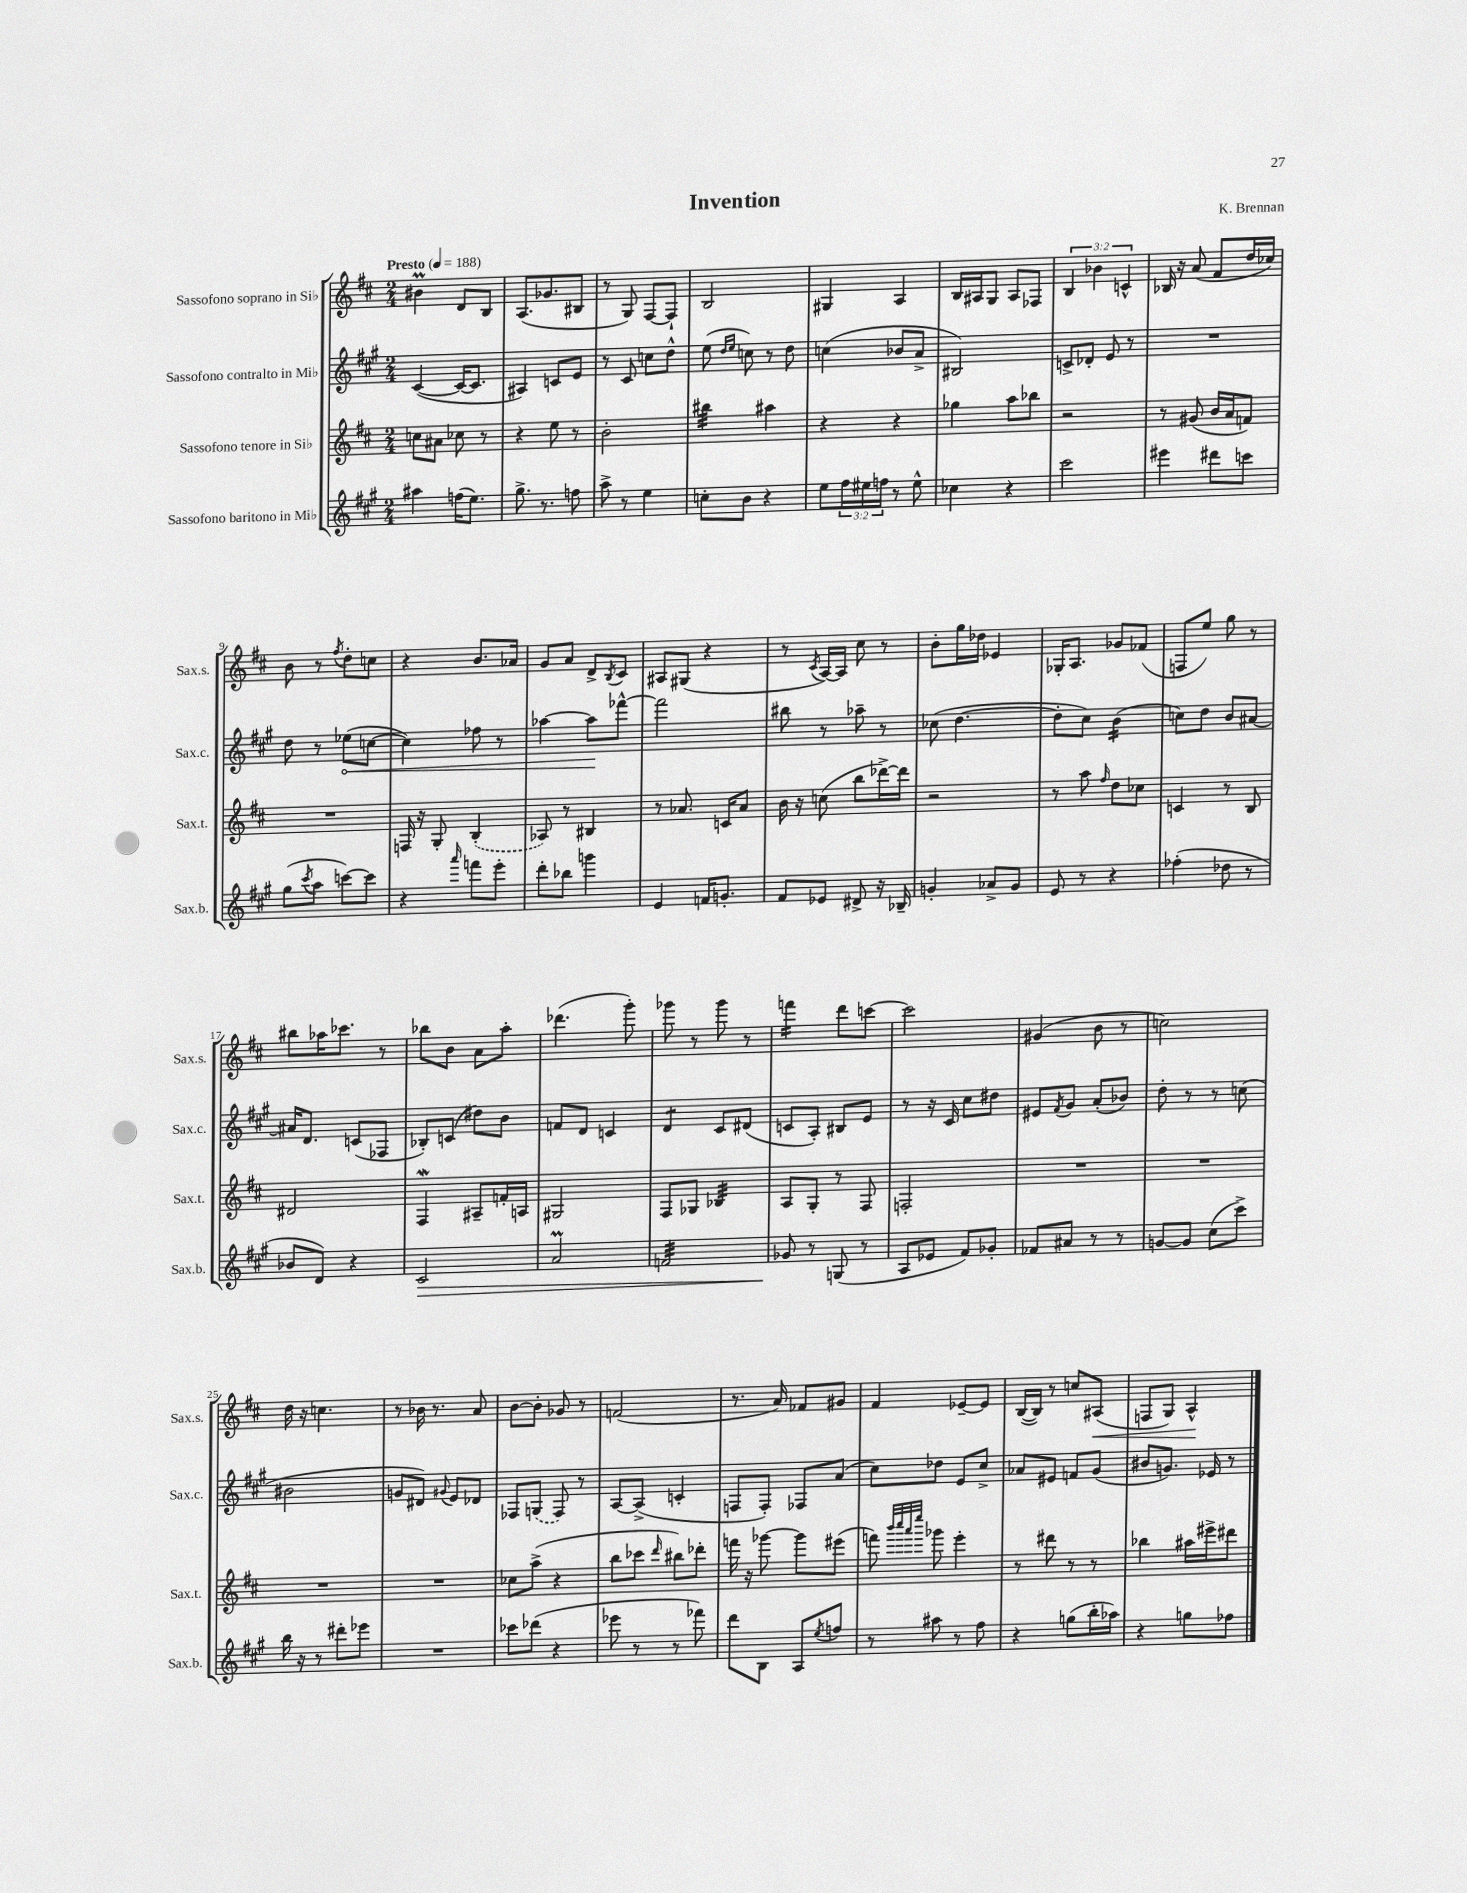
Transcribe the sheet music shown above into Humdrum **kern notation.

**kern	**kern	**kern	**kern
*staff4	*staff3	*staff2	*staff1
*clefG2	*clefG2	*clefG2	*clefG2
*k[f#c#g#]	*k[f#c#]	*k[f#c#g#]	*k[f#c#]
*M2/4	*M2/4	*M2/4	*M2/4
*MM188	*MM188	*MM188	*MM188
4aa#	8cc	([4c#	4b#
.	8a#	.	.
(16ff	8cc-	16c#_	8d
8.ee)	.	8.c#]	.
.	8r	.	8B
=	=	=	=
8.gg#^	4r	4A#)	(8.A
8.r	.	.	8.g-
.	8ee	8c	.
8ff	8r	8e	8B#
=	=	=	=
8aa^	2b'	8r	8r
8r	.	8c#	8G)
4ee	.	8cc	[8F#
.	.	8dd^^	8F#`]
=	=	=	=
8cc'	4bb#	(8ee	2B
.	.	16qqdd	.
.	.	16qqee	.
8b	.	8cc)	.
4r	4aa#	8r	.
.	.	8dd	.
=	=	=	=
8ee	4r	(4cc	4G#
24ff#	.	.	.
24ee#	.	.	.
24ff	.	.	.
8r	4r	8b-	4A
8ee#^^	.	8a^	.
=	=	=	=
4cc-	4gg-	2B#)	16B
.	.	.	16A#
.	.	.	8G
4r	8aa	.	8A#
.	8bb-	.	8F-
=	=	=	=
2ccc#	2r	8c^	6B
.	.	8d-'	.
.	.	.	6b-
.	.	8e	.
.	.	.	6c^^
.	.	8r	.
=	=	=	=
4eee#	8r	2r	16B-
.	.	.	16r
.	(8g#	.	(8a
8ddd#	16b	.	8f#
.	16a	.	.
8ccc	8f)	.	16dd
.	.	.	16cc-)
=	=	=	=
(8gg#	2r	8dd	8b
8qccc#	.	.	.
8aa	.	8r	8r
.	.	.	8qff#
[8ccc)	.	(8ee-	8dd'
8ccc]	.	[8cc	8cc
=	=	=	=
4r	16F	4cc])	4r
.	16r	.	.
.	8G'	.	.
16qqaaa	.	.	.
8fff	(4B'	8ff-	8.b
8eee'	.	8r	.
.	.	.	16a-
=	=	=	=
8ddd'	8A-)	[4aa-	8g
8bb-	8r	.	8a
4ggg	4B#	8aa-]	8d^
.	.	.	8qB
.	.	[8fff-^^	8c#
=	=	=	=
4e	8r	2fff-]	8A#
.	8.a-	.	(8G#
16f	.	.	4r
8.g'	16c	.	.
.	8a-	.	.
=	=	=	=
8f#	16b	8bb#	8r
.	16r	.	.
.	.	.	8qc#
8e-	(8cc	8r	[16A)
.	.	.	16A]
8d#^	8bb	8aa-~	8cc#
16r	[16ddd-^)	8r	8r
16B-~	16ddd-]	.	.
=	=	=	=
4g'	2r	(8cc-	8b'
.	.	[4.dd	16gg
.	.	.	16dd-
8a-^	.	.	4e-
8g	.	.	.
=	=	=	=
8e	8r	8dd']	16G-'
.	.	.	8.A
8r	8aa	8cc#)	.
.	16qqff#	.	.
4r	8dd	(4b	8g-
.	8cc-	.	(8f-
=	=	=	=
(4ff-'	4c	8cc)	8F
.	.	8dd	8ee)
8dd-	8r	8b	8gg
8r	8B	[8a#	8r
=	=	=	=
8b-	2d#	16a#]	8bb#
.	.	8.d	.
8d)	.	.	16aa-
.	.	.	8.ccc-
4r	.	(8c	.
.	.	8F-	8r
=	=	=	=
2c#	4F#	8B-')	8bb-
.	.	(8c	8b
.	8A#~	8dd#)	8a
.	16f'	8b	8aa'
.	16A	.	.
=	=	=	=
2a	2G#	8f	(4.ddd-
.	.	8d	.
.	.	4c	.
.	.	.	8ggg')
=	=	=	=
2f	8F#	4d	8ggg-
.	8G-	.	8r
.	4B-	8c#	8ggg-
.	.	(8d#	8r
=	=	=	=
8g-	8A	8c	4fff
8r	8G'	8A')	.
(8G	8r	8B#	8ddd
8r	8F#	8e	[8ccc
=	=	=	=
8A	2F'	8r	2ccc]
8e-	.	16r	.
.	.	16c#	.
8f#)	.	8cc#	.
8g-'	.	8dd#	.
=	=	=	=
8f-	2r	8e#	(4g#
.	.	8qf#	.
8a#	.	8g#	.
8r	.	(8a'	8b
8r	.	8b-)	8r
=	=	=	=
[8g	2r	8dd'	2cc)
8g]	.	8r	.
(8cc#	.	8r	.
8ccc#^)	.	(8cc	.
=	=	=	=
16bb	2r	2b#	16dd
16r	.	.	16r
8r	.	.	4.cc
8ddd#'	.	.	.
8eee-	.	.	.
=	=	=	=
2r	2r	8g	8r
.	.	8d#)	16b-
.	.	.	8.r
.	.	8qqg#	.
.	.	8e	.
.	.	8d-	8a
=	=	=	=
8ccc-	8cc-	8F-	[8b
(8ddd-	(8aa^	(8G	8b']
4r	4r	8F-)	8g-
.	.	8r	8r
=	=	=	=
8eee-	8bb	[8A	(2f
8r	8ccc-	(8A^]	.
.	16qqddd	.	.
8r	8bb#)	4c'	.
8fff-)	8ddd-'	.	.
=	=	=	=
8ddd	16fff	8F	8.r
.	16r	.	.
8B	[8ggg-	8F')	.
.	.	.	16a)
8A	8ggg-]	8F-	8f-
8qee	.	.	.
8ff	(8eee#	(8a	8g#
=	=	=	=
8r	8fff)	8cc#)	4f#
.	32qqbbb	.	.
.	32qqcccc#	.	.
.	32qqaaa	.	.
.	32qqeeee	.	.
8aa#	8ggg-	8dd-	.
8r	4eee'	8e	[8e-~
8ff#	.	8cc#^	8e-]
=	=	=	=
4r	8r	8a-	([16B
.	.	.	16B])
.	8ddd#	8e#	8r
(8gg	8r	8f	8cc
16bb'	8r	(8g#	(8A#
16aa-)	.	.	.
=	=	=	=
4r	4bb-	8b#	8F
.	.	8.g)	8G)
8gg	16aa#	.	4A^^
.	16eee#^	16e-	.
8ff-	8ddd#	8r	.
==	==	==	==
*-	*-	*-	*-
